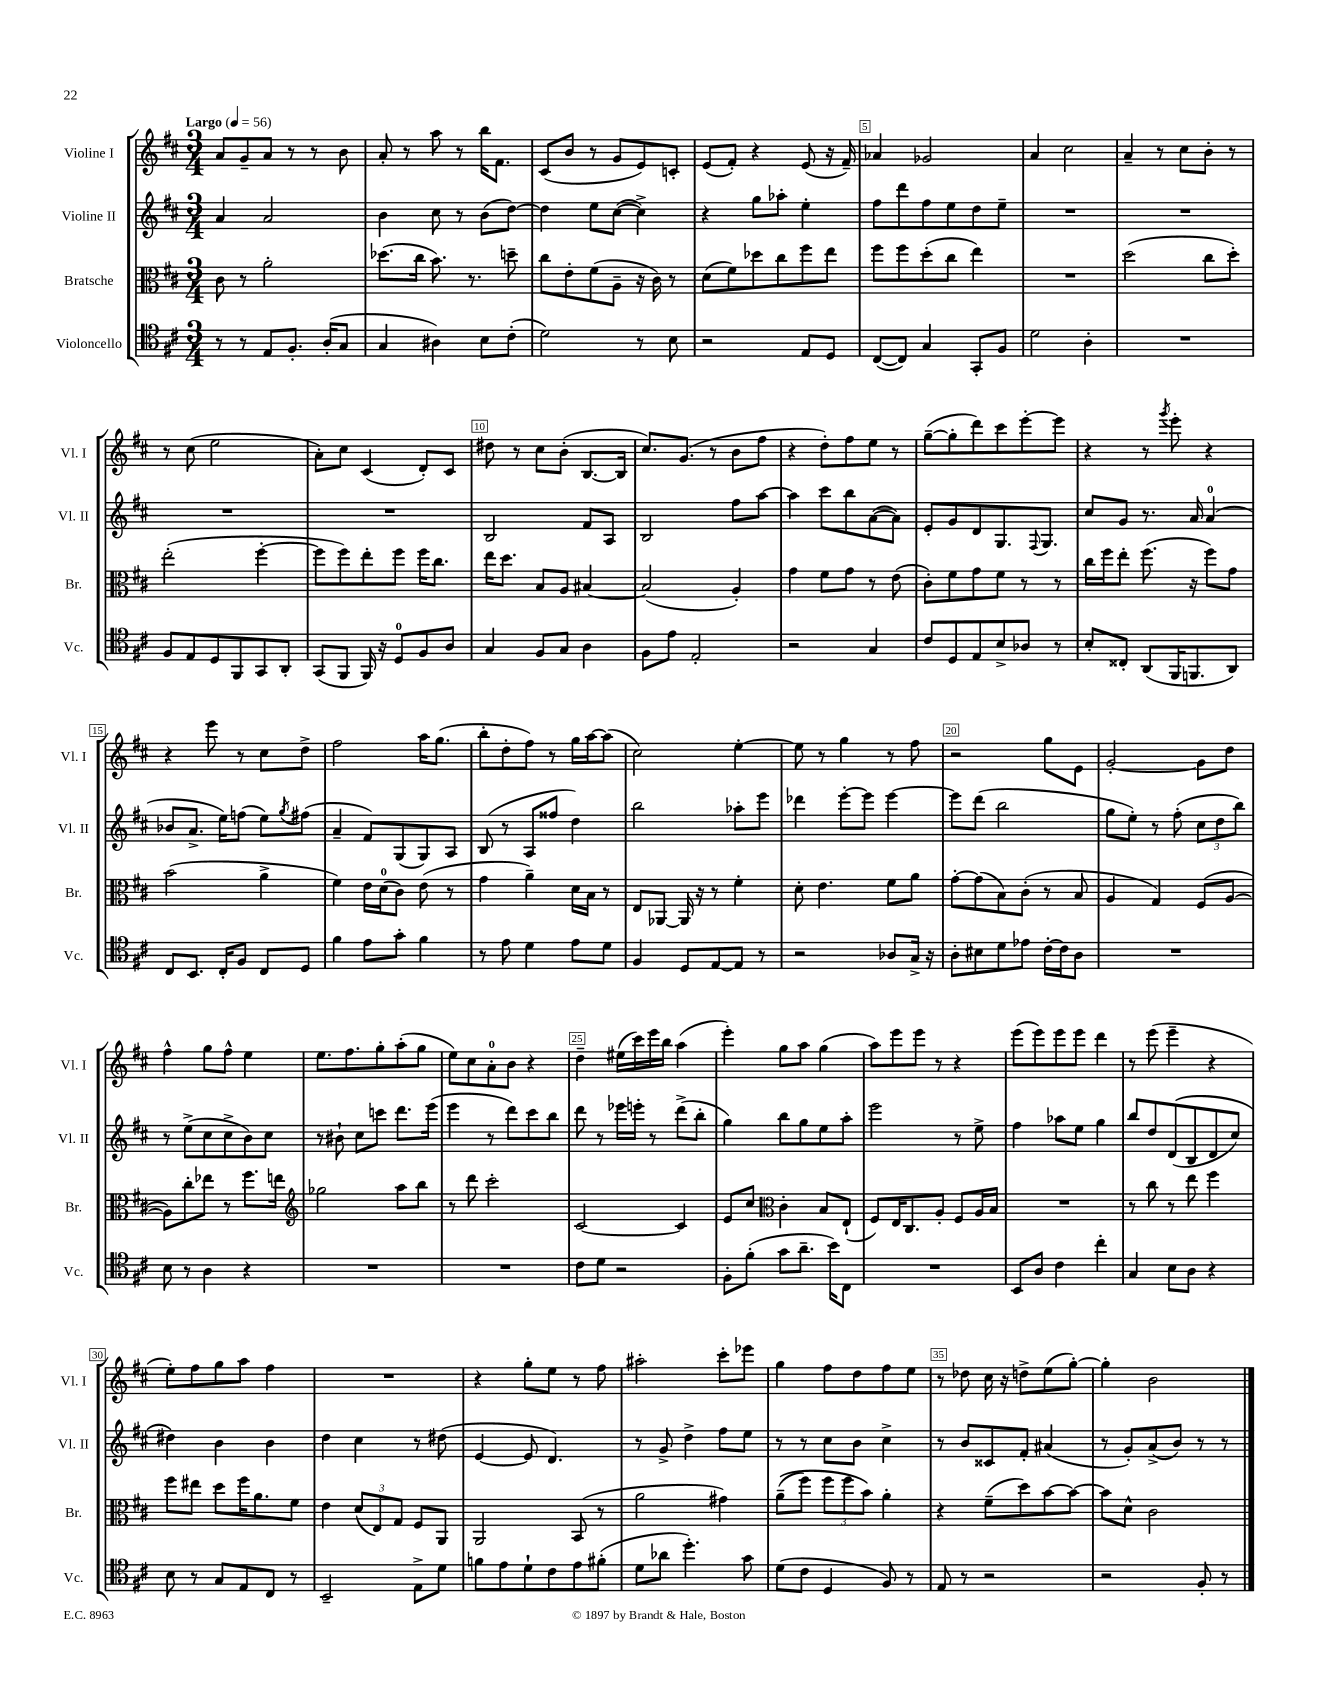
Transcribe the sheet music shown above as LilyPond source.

<<
\new StaffGroup <<
\new Staff = "s0" \with { instrumentName = "Violine I" shortInstrumentName = "Vl. I" } {
    \clef treble \key d \major \numericTimeSignature \time 3/4 \tempo "Largo" 4 = 56
    a'8 g'8-- a'8 r8 r8 b'8 |
    a'8-. r8 a''8 r8 b''16 fis'8. |
    cis'8( b'8 r8 g'8 e'8) c'8-. |
    e'8( fis'8-.) r4 e'8( r16 fis'16--) |
    aes'4 ges'2 |
    a'4 cis''2 |
    a'4-- r8 cis''8 b'8-. r8 |
    r8 cis''8( e''2 |
    a'8-.) cis''8 cis'4( d'8-.) cis'8 |
    dis''8 r8 cis''8 b'8-.( b8.~ b16 |
    cis''8.) g'8.( r8 b'8 fis''8 |
    r4 d''8-.) fis''8 e''8 r8 |
    g''8~--( g''8-. d'''8) cis'''8 e'''8~-. e'''8 |
    r4 r8 \acciaccatura { g'''8 } e'''8-. r4 |
    r4 e'''8 r8 cis''8 d''8-> |
    fis''2 a''16 g''8.( |
    b''8-. d''8-. fis''8) r8 g''16 a''16~ a''8( |
    cis''2) e''4~-. |
    e''8 r8 g''4 r8 fis''8 |
    r2 g''8 e'8 |
    g'2~-. g'8 d''8 |
    fis''4-^ g''8 fis''8-^ e''4 |
    e''8. fis''8. g''8-. a''8-.( g''8 |
    e''8) cis''8 a'8-0-. b'8 r4 |
    d''4-- eis''16( cis'''16) e'''16 b''16 a''4( |
    e'''4-.) g''8 a''8 g''4( |
    a''8) e'''8 e'''8 r8 r4 |
    e'''8( e'''8) e'''8 e'''8 d'''4 |
    r8 e'''8( e'''4-- r4 |
    e''8-.) fis''8 g''8 a''8 fis''4 |
    R2. |
    r4 g''8-. e''8 r8 fis''8 |
    ais''2-. cis'''8-. ees'''8 |
    g''4 fis''8 d''8 fis''8 e''8 |
    r8 des''8 cis''16 r16 d''8-> e''8( g''8~-.) |
    g''4-. b'2 \bar "|." |
}
\new Staff = "s1" \with { instrumentName = "Violine II" shortInstrumentName = "Vl. II" } {
    \clef treble \key d \major \numericTimeSignature \time 3/4
    a'4 a'2 |
    b'4 cis''8 r8 b'8( d''8~) |
    d''4 e''8 cis''8~( cis''4->) |
    r4 g''8 aes''8-. e''4-. |
    fis''8 d'''8 fis''8 e''8 d''8 e''8-- |
    R2. |
    R2. |
    R2. |
    R2. |
    b2 fis'8 a8 |
    b2 fis''8 a''8~ |
    a''4 cis'''8 b''8 a'8~( a'8) |
    e'8-. g'8 d'8 g8. \appoggiatura { fis8 } g8. |
    cis''8 g'8 r8. a'16 a'4-0( |
    bes'8 a'8.-> e''16) f''8( e''8) \acciaccatura { g''8 } fis''8( |
    a'4-- fis'8) g8( g8) a8 |
    b8( r8 a8 fisis''8 d''4) |
    b''2 aes''8-. e'''8 |
    des'''4 e'''8~-. e'''8 e'''4~ |
    e'''8 d'''8( b''2 |
    g''8 e''8-.) r8 fis''8-.( \tuplet 3/2 { cis''8 d''8 b''8) } |
    r8 e''8->( cis''8 cis''8-> b'8) cis''8 |
    r8 bis'8-! cis''8 c'''8 d'''8. e'''16( |
    e'''4 r8 d'''8) cis'''8 b''8 |
    d'''8 r8 ees'''16 e'''16-. r8 d'''8->( b''8-. |
    g''4) b''8 g''8 e''8 a''8-. |
    e'''2 r8 e''8-> |
    fis''4 aes''8 e''8 g''4 |
    b''8 d''8 d'8(\( b8 d'8 cis''8) |
    dis''4\) b'4 b'4 |
    d''4 cis''4 r8 dis''8( |
    e'4~ e'8 d'4.) |
    r8 g'8-> d''4-> fis''8 e''8 |
    r8 r8 cis''8 b'8 cis''4-> |
    r8 b'8 cisis'8 fis'8-. ais'4( |
    r8 g'8-.) a'8->( b'8) r8 r8 \bar "|." |
}
\new Staff = "s2" \with { instrumentName = "Bratsche" shortInstrumentName = "Br." } {
    \clef alto \key d \major \numericTimeSignature \time 3/4
    cis'8 r8 a'2-. |
    des''8.( cis''16 b'8.) r8. d''8-- |
    cis''8 e'8-. fis'8( a8-- r16 cis'16) r8 |
    d'8( fis'8) des''8 cis''8 fis''8 e''8 |
    fis''8 fis''8 d''8-.( cis''8 e''4) |
    R2. |
    d''2( cis''8 d''8-.) |
    e''2-.( fis''4~-. |
    fis''8 fis''8) e''8-. fis''8 fis''16 cis''8. |
    e''16 d''8. b8 a8 bis4~ |
    bis2( a4-.) |
    g'4 fis'8 g'8 r8 e'8( |
    cis'8-.) fis'8 g'8 fis'8 r8 r8 |
    cis''16 fis''16 e''8-. fis''8.( r16 fis''8) g'8 |
    b'2( a'4-> |
    fis'4) e'16 d'16-0( cis'8) e'8( r8 |
    g'4 a'4--) d'16 b16 r8 |
    e8 aes,8~ aes,16 r16 r8 fis'4-. |
    d'8-. e'4. fis'8 a'8 |
    g'8~-. g'8( b8) cis'8-.( r8 b8 |
    a4 g4) fis8( a8~ |
    a8) cis''8-. ees''8 r8 fis''8. e''16 |
    \clef treble ges''2 a''8 b''8 |
    r8 d'''8 cis'''2-. |
    cis'2~ cis'4 |
    e'8 cis''8 \clef alto cis'4-. b8 e8-!( |
    fis8) e16 cis8. a8-. fis8 a16 b16 |
    R2. |
    r8 cis''8 r8 e''8 fis''4 |
    fis''8 eis''8 d''8 fis''16 a'8. fis'8 |
    e'4 \tuplet 3/2 { d'8( e8) g8 } fis8 a,8 |
    a,2 b,8( r8 |
    a'2 gis'4) |
    a'8--(\( fis''8) \tuplet 3/2 { fis''8 fis''8 b'8\) } a'4-. |
    r4 fis'8--( d''8) b'8~ b'8~ |
    b'8 d'8-^ cis'2 \bar "|." |
}
\new Staff = "s3" \with { instrumentName = "Violoncello" shortInstrumentName = "Vc." } {
    \clef tenor \key d \major \numericTimeSignature \time 3/4
    r8 r8 e8 fis8.-. a16-.( g8 |
    g4 ais4) b8 cis'8-.( |
    d'2) r8 b8 |
    r2 e8 d8 |
    cis8~( cis8) g4 g,8-. fis8 |
    d'2 a4-. |
    R2. |
    fis8 e8 d8 fis,8 g,8 a,8-. |
    g,8( fis,8 fis,16) r16 d8-0 fis8 a8 |
    g4 fis8 g8 a4 |
    fis8 e'8 e2-. |
    r2 g4 |
    cis'8 d8 e8 b8-> aes8 r8 |
    b8-. cisis8-. a,8( fis,16 f,8. a,8) |
    cis8 b,8. cis16-. fis8 cis8 d8 |
    fis'4 e'8 g'8-. fis'4 |
    r8 e'8 d'4 e'8 d'8 |
    fis4 d8 e8~ e8 r8 |
    r2 aes8 g16-> r16 |
    a8-. bis8 d'8 ees'8 cis'16~-. cis'16 a8 |
    R2. |
    b8 r8 a4 r4 |
    R2. |
    R2. |
    cis'8 d'8 r2 |
    fis8-. fis'8-.( g'8 a'8.-- b'16) cis8 |
    R2. |
    b,8 a8 cis'4 cis''4-. |
    g4 b8 a8 r4 |
    b8 r8 g8 e8 cis8 r8 |
    b,2-- e8-> d'8 |
    f'8 e'8 d'8-! cis'8 e'8 fis'8-.( |
    d'8 aes'8 d''4.-.) g'8 |
    d'8( cis'8 d4 fis8) r8 |
    e8 r8 r2 |
    r2 fis8-. r8 \bar "|." |
}
>>
>>
\layout { \context { \Score \override BarNumber.break-visibility = ##(#f #t #t) barNumberVisibility = #(every-nth-bar-number-visible 5) \override BarNumber.stencil = #(make-stencil-boxer 0.1 0.3 ly:text-interface::print) } }
